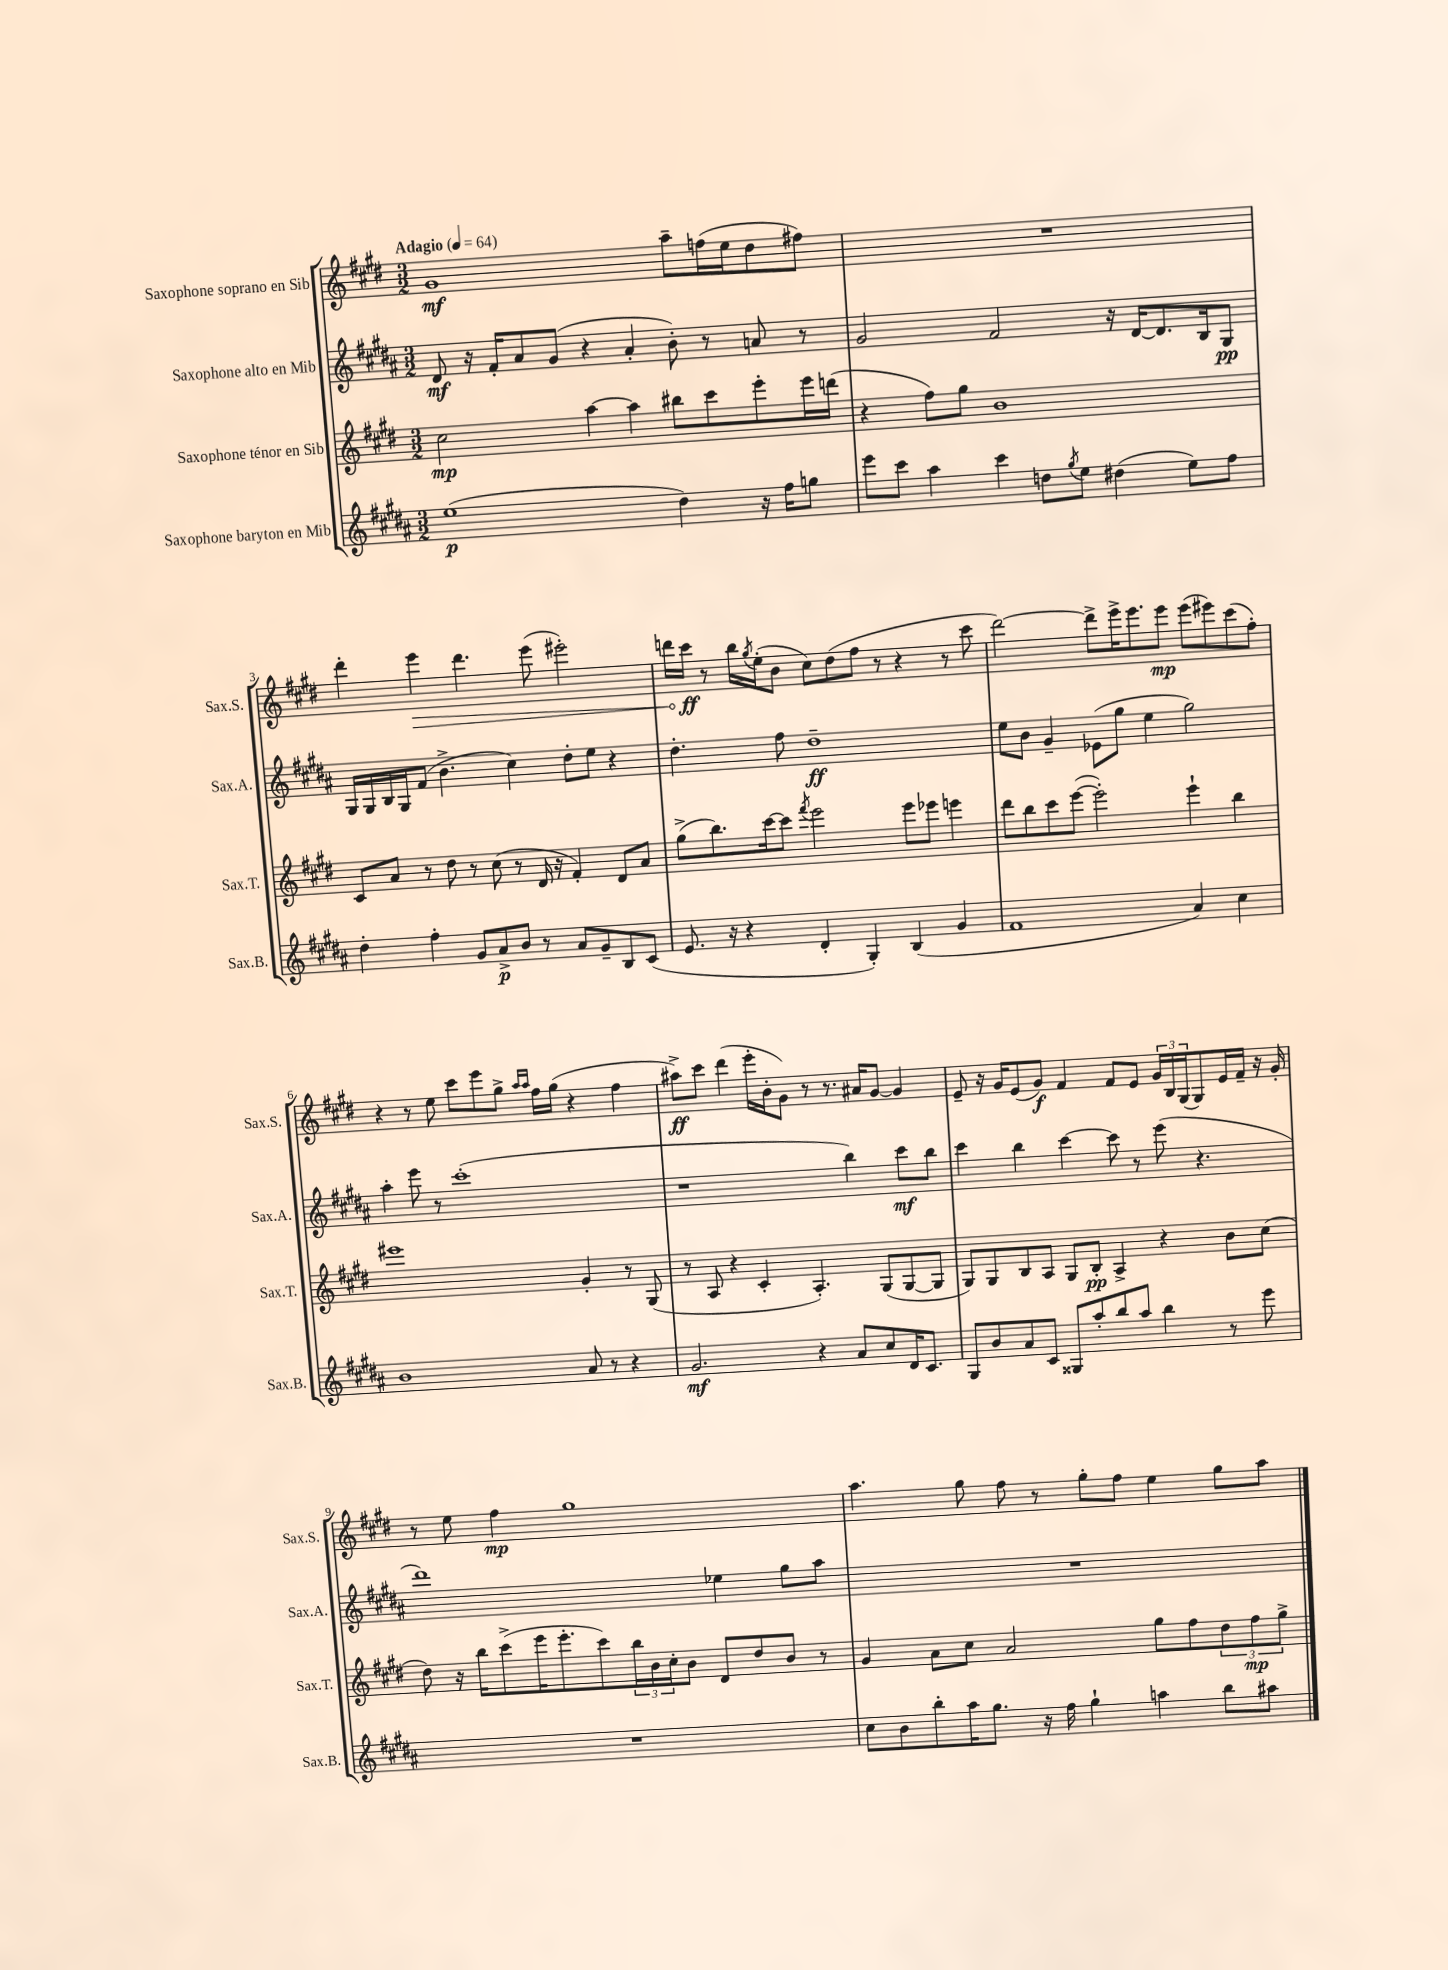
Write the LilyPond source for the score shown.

<<
\new StaffGroup <<
\new Staff = "s0" \with { instrumentName = "Saxophone soprano en Sib" shortInstrumentName = "Sax.S." } {
    \clef treble \key e \major \numericTimeSignature \time 3/2 \tempo "Adagio" 4 = 64
    gis'1\mf a''8-- f''16( e''16 dis''8 fis''8) |
    R1. |
    dis'''4-. \once \override Hairpin.circled-tip = ##t e'''4\> dis'''4. e'''8( eis'''2-.) |
    d'''16 cis'''16\ff\! r8 b''16 \acciaccatura { gis''8 } e''16-.( b'8 cis''8) dis''8( fis''8 r8 r4 r8 cis'''8 |
    dis'''2~) dis'''8-> e'''16-> e'''8. e'''8\mp e'''8( eis'''8) cis'''8( fis''8-.) |
    r4 r8 e''8 cis'''8 e'''8 gis''8-> \grace { a''16 a''16 } fis''16 gis''16( r4 fis''4 |
    ais''8->\ff) cis'''8 dis'''4( e'''16-. b'16-. gis'8) r8 r8. ais'16 gis'8~ gis'4 |
    e'8-- r16 gis'16 e'8( gis'8\f) fis'4 fis'8 e'8 \tuplet 3/2 { gis'16 b16 gis16( } gis8) e'16 fis'16-- r16 gis'16-. |
    r8 e''8 fis''4\mp gis''1 |
    a''4. gis''8 fis''8 r8 gis''8-. fis''8 e''4 gis''8 a''8 \bar "|." |
}
\new Staff = "s1" \with { instrumentName = "Saxophone alto en Mib" shortInstrumentName = "Sax.A." } {
    \clef treble \key b \major \numericTimeSignature \time 3/2
    dis'8\mf r16 fis'16-. ais'8 gis'8( r4 ais'4-. b'8-.) r8 a'8 r8 |
    gis'2 fis'2 r16 dis'16~ dis'8. b16 gis8\pp |
    gis16 gis16 b16 gis16 fis'8( b'4.-> cis''4) dis''8-. e''8 r4 |
    dis''4.-. fis''8 dis''1--\ff |
    e''8 b'8 gis'4-- ees'8( gis''8 e''4 gis''2) |
    ais''4-. e'''8 r8 cis'''1-.( |
    r1 b''4) cis'''8\mf b''8 |
    cis'''4 b''4 cis'''4~ cis'''8 r8 e'''8( r4. |
    dis'''1) ees''4 gis''8 ais''8 |
    R1. \bar "|." |
}
\new Staff = "s2" \with { instrumentName = "Saxophone ténor en Sib" shortInstrumentName = "Sax.T." } {
    \clef treble \key e \major \numericTimeSignature \time 3/2
    cis''2\mp a''4~ a''4 bis''8 cis'''8 e'''8-. e'''16 d'''16( |
    r4 fis''8) gis''8 b'1 |
    cis'8 a'8 r8 dis''8 r8 cis''8( r8 dis'16 r16 fis'4-.) dis'8 a'8 |
    gis''8->( b''8.) cis'''16~ cis'''8 \acciaccatura { fis'''8 } e'''2 e'''8 ees'''8 e'''4 |
    dis'''8 b''8 cis'''8 e'''8~( e'''2-.) e'''4-! b''4 |
    eis'''1 gis'4-. r8 gis8( |
    r8 a8 r4 cis'4-. a4.-.) gis8( gis8~ gis8 |
    gis8) gis8 b8 a8 gis8 b8-.\pp a4-> r4 b'8 cis''8( |
    dis''8) r16 b''16 cis'''8->( e'''16 e'''8.-. cis'''8) \tuplet 3/2 { b''16 b'16 cis''16-. } b'8 dis'8 dis''8 b'8 r8 |
    gis'4 a'8 cis''8 a'2 gis''8 fis''8 \tuplet 3/2 { dis''8 fis''8\mp gis''8-> } \bar "|." |
}
\new Staff = "s3" \with { instrumentName = "Saxophone baryton en Mib" shortInstrumentName = "Sax.B." } {
    \clef treble \key b \major \numericTimeSignature \time 3/2
    e''1\p( dis''4) r16 fis''16 g''8 |
    e'''8 cis'''8 ais''4 cis'''4 d''8 \acciaccatura { gis''8 } e''8 dis''4( e''8) fis''8 |
    dis''4-. fis''4-. gis'8 ais'8->\p b'8 r8 ais'8 gis'8-- b8 cis'8( |
    e'8. r16 r4 dis'4-. gis4-.) b4( gis'4 |
    fis'1 ais'4) cis''4 |
    b'1 ais'8 r8 r4 |
    gis'2.\mf r4 ais'8 cis''8 dis'16 cis'8. |
    gis8 b'8 ais'8 cis'8 gisis8 ais''8-. b''8 ais''8 b''4 r8 e'''8 |
    R1. |
    cis''8 b'8 b''8-. ais''16 gis''8. r16 fis''16 gis''4-! a''4 b''8 ais''8 \bar "|." |
}
>>
>>
